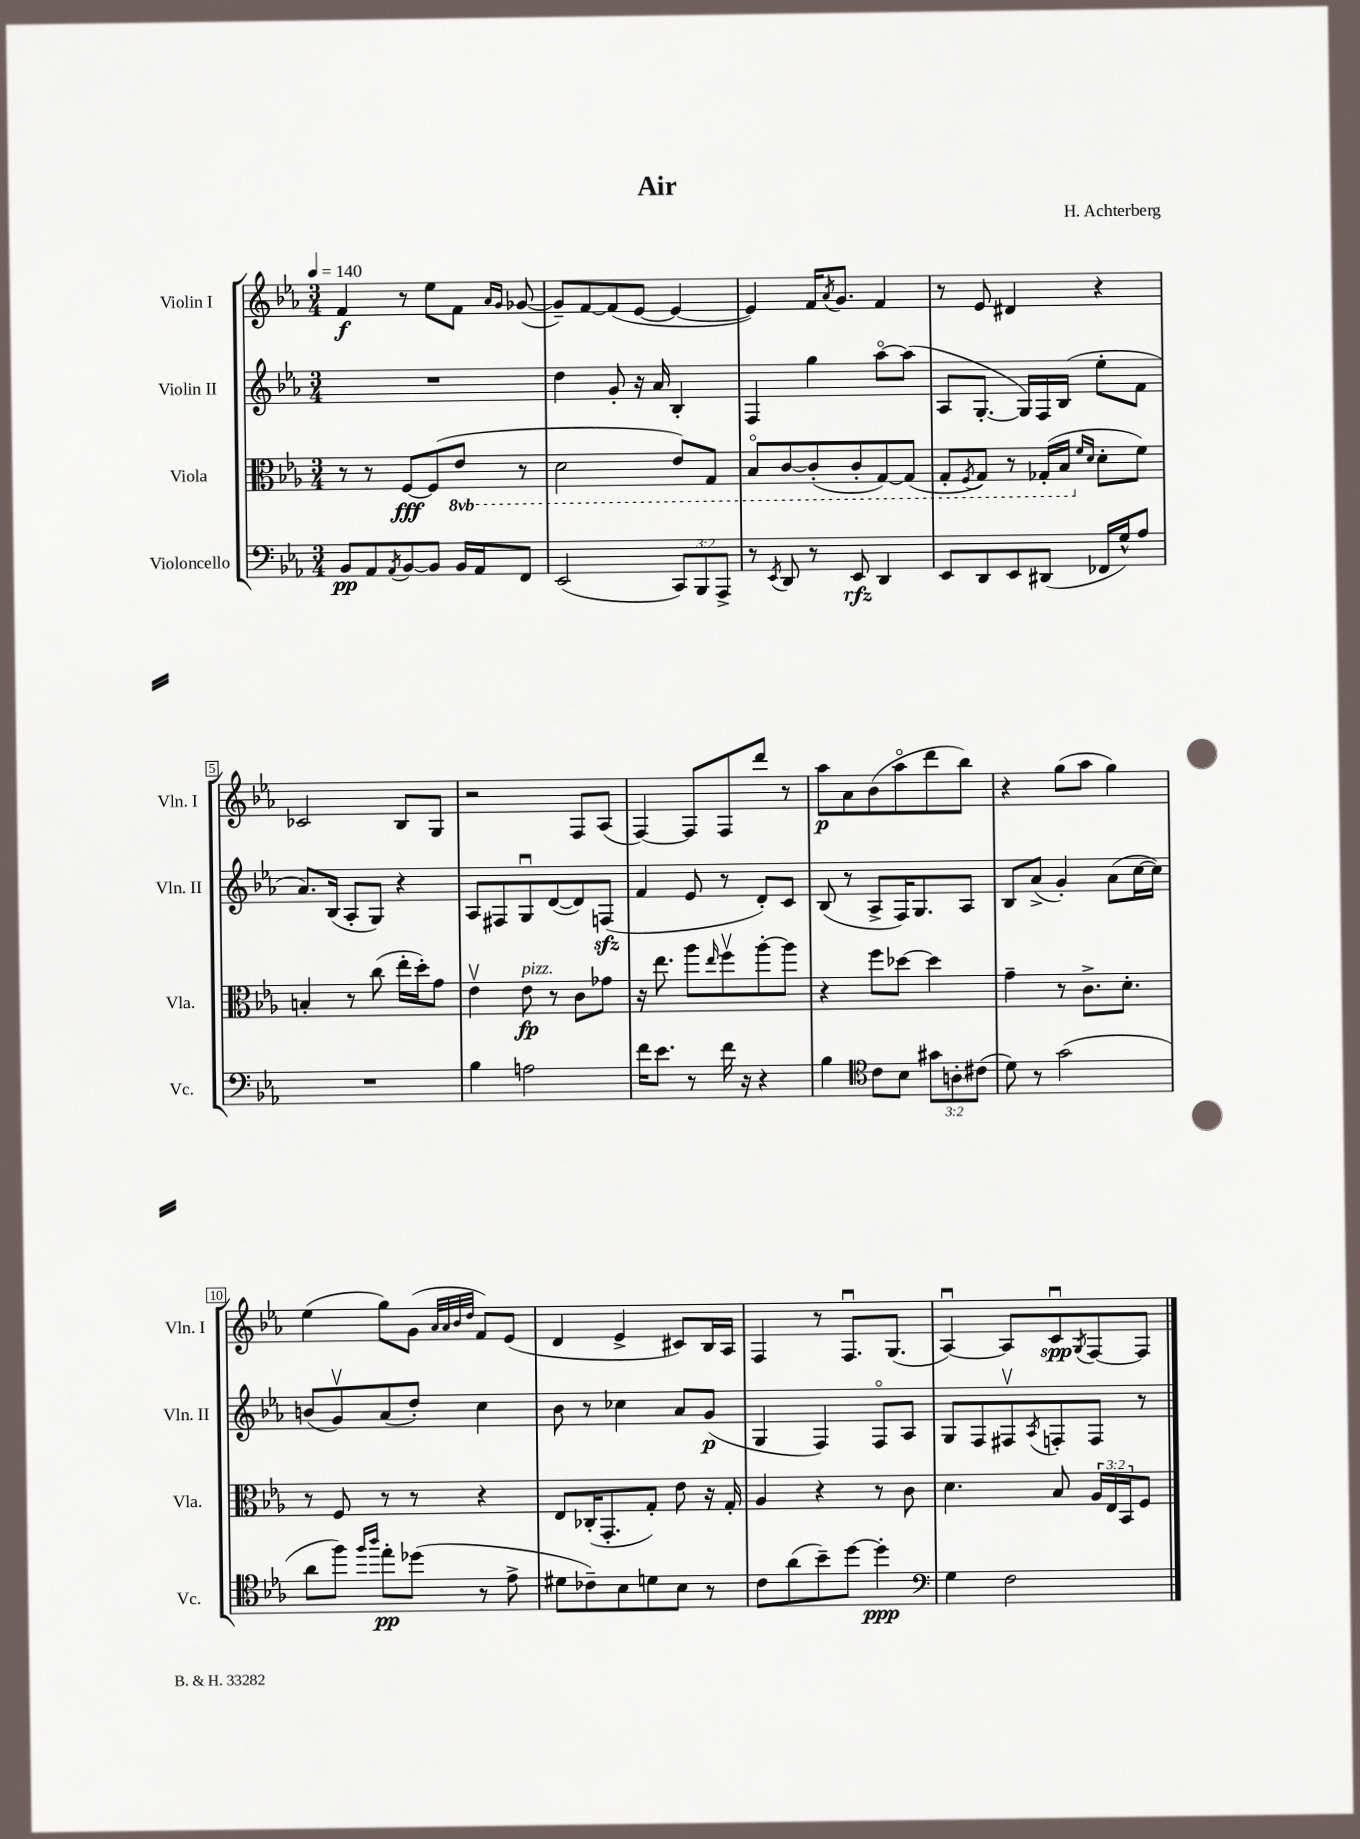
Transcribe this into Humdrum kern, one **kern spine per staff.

**kern	**kern	**kern	**kern
*staff4	*staff3	*staff2	*staff1
*clefF4	*clefC3	*clefG2	*clefG2
*k[b-e-a-]	*k[b-e-a-]	*k[b-e-a-]	*k[b-e-a-]
*M3/4	*M3/4	*M3/4	*M3/4
*MM140	*MM140	*MM140	*MM140
8BB-/L	8r	2.r	4f/
8AA-/	8r	.	.
8qAA-/	.	.	.
[8BB-/	[8F/L	.	8r
8BB-/]J	(8F/]	.	8ee-\L
16BB-/LL	8E-/J	.	8f\J
16AA-/J	.	.	.
.	.	.	16qqa-/LL
.	.	.	16qqg/JJ
8FF/J	8r	.	([8g-/
=	=	=	=
(2EE-/	2D\	4dd\	8g-~/]L)
.	.	.	[8f/
.	.	8g'/	(8f/]
.	.	16r	[8e-/J
.	.	16a-/	.
12CC/L)	8E-/L)	4B-'/	4e-/_
12BBB-/	.	.	.
.	8GG/J	.	.
12AAA-^/J	.	.	.
=	=	=	=
8r	8BB-o/L	4F/	4e-/])
8qEE-/	.	.	.
8DD/	[8C/	.	.
8r	(8C'/]	4gg\	16f/LK
.	.	.	8qa-/
.	.	.	8.g/J
8EE-/	8C'/	.	.
4DD/	[8GG/)	[8aa-o\L	4f/
.	(8GG/]J	(8aa-\]J	.
=	=	=	=
8EE-/L	8GG'/L	8A-/L	8r
.	8qFF/	.	.
8DD/	8GG/J)	[8.G'/J	8e-/
8EE-/	8r	.	4d#/
.	.	16G/]LL)	.
(8DD#/J	(16GG-'/LL	16F/	.
.	16BB-/JJ	(16B-/JJ	.
.	16qqf/LL	.	.
.	16qqd/JJ	.	.
16FF-/LL	8d'\L	8ee-'\L	4r
16G^^/J)	.	.	.
8A-/J	8f\J)	8f\J	.
=	=	=	=
2.r	4B'/	8.a-/L)	2c-/
.	.	(16B-/Jk	.
.	8r	8A-'/L	.
.	(8cc\	8G/J)	.
.	16ee-'\LL	4r	8B-/L
.	16dd'\J)	.	.
.	8g\J	.	8G/J
=	=	=	=
4B-\	4e-v\	8A-/L	2r
.	.	8F#/	.
2A\	8e-\	8Gu/	.
.	8r	([8d/	.
.	8c\L	8d/])	8F/L
.	8g-\J	(8F/J	(8A-/J
=	=	=	=
16f\LK	16r	4f/	[4F/)
8.e-\J	8.ee-\	.	.
8r	8aa-\L	8e-/	8F/]L
.	16qqee-/	.	.
16f\	8ffv\	8r	8F/
16r	.	.	.
4r	[8aa-'\	8d'/L)	8ddd/J
.	8aa-\]J	8c/J	8r
=	=	=	=
4B-\	4r	(8B-/	8aa-\L
.	.	8r	8a-\
*clefC4	*	*	*
8c\L	8ff\L	8A-^/L	(8b-\
8B-\J	[8dd-\J	16F/K)	8aa-o\
.	.	8.G/	.
12g#\L	4dd-\]	.	8ddd\
12A'\	.	.	.
.	.	8A-/J	8bb-\J)
(12c#\J	.	.	.
=	=	=	=
8d\)	4g~\	8B-/L	4r
8r	.	(8a-^/J	.
(2g\	8r	4g'/)	(8gg\L
.	8.c^\L	.	8aa-\J
.	.	(8a-\L	4gg\)
.	8.d'\J	.	.
.	.	[16cc\L	.
.	.	16cc\]JJ)	.
=	=	=	=
8a-\L	8r	(8b/L	(4ee-\
8ff\J)	8F/	8gv/)	.
16qqff/LL	.	.	.
16qqaa-/JJ	.	.	.
8ee-'\L	8r	(8a-/	8gg\L)
(8dd-\J	8r	8dd'/J)	(8g\J
.	.	.	32qqa-/LLL
.	.	.	32qqa-/
.	.	.	32qqb-/
.	.	.	32qqdd/JJJ
8r	4r	4cc\	8f/L)
8e-^\	.	.	(8e-/J
=	=	=	=
8d#\L	8E-/L	8b-\	4d/
8c-~\)	(16C-'/K	8r	.
.	8.GG'/	.	.
8B-\	.	4cc-\	4e-^/
8d\	8G'/J)	.	.
8B-\J	8e-\	8a-/L	8c#/L)
8r	16r	(8g/J	16B-/L
.	16G'/	.	16A-/JJ
=	=	=	=
8c\L	4A-/	4G/	4F/
(8a-\	.	.	.
8b-~\)	4r	4F/)	8r
[8dd\J	.	.	8.Fu/L
4dd'\]	8r	8Fo/L	.
.	.	.	(8.G/J
.	8c\	8A-/J	.
=	=	=	=
*clefF4	*	*	*
4G\	4.d\	8G/L	[4A-u/)
.	.	8F/	.
2F\	.	8F#v/	8A-/]L
.	.	8qA-/	.
.	8B-/	8F'/	8cu/
.	.	.	8qG/
.	24A-/LL	8F/J	[8F/
.	24E-/	.	.
.	24BB-/J	.	.
.	8F/J	8r	8F/]J
==	==	==	==
*-	*-	*-	*-
